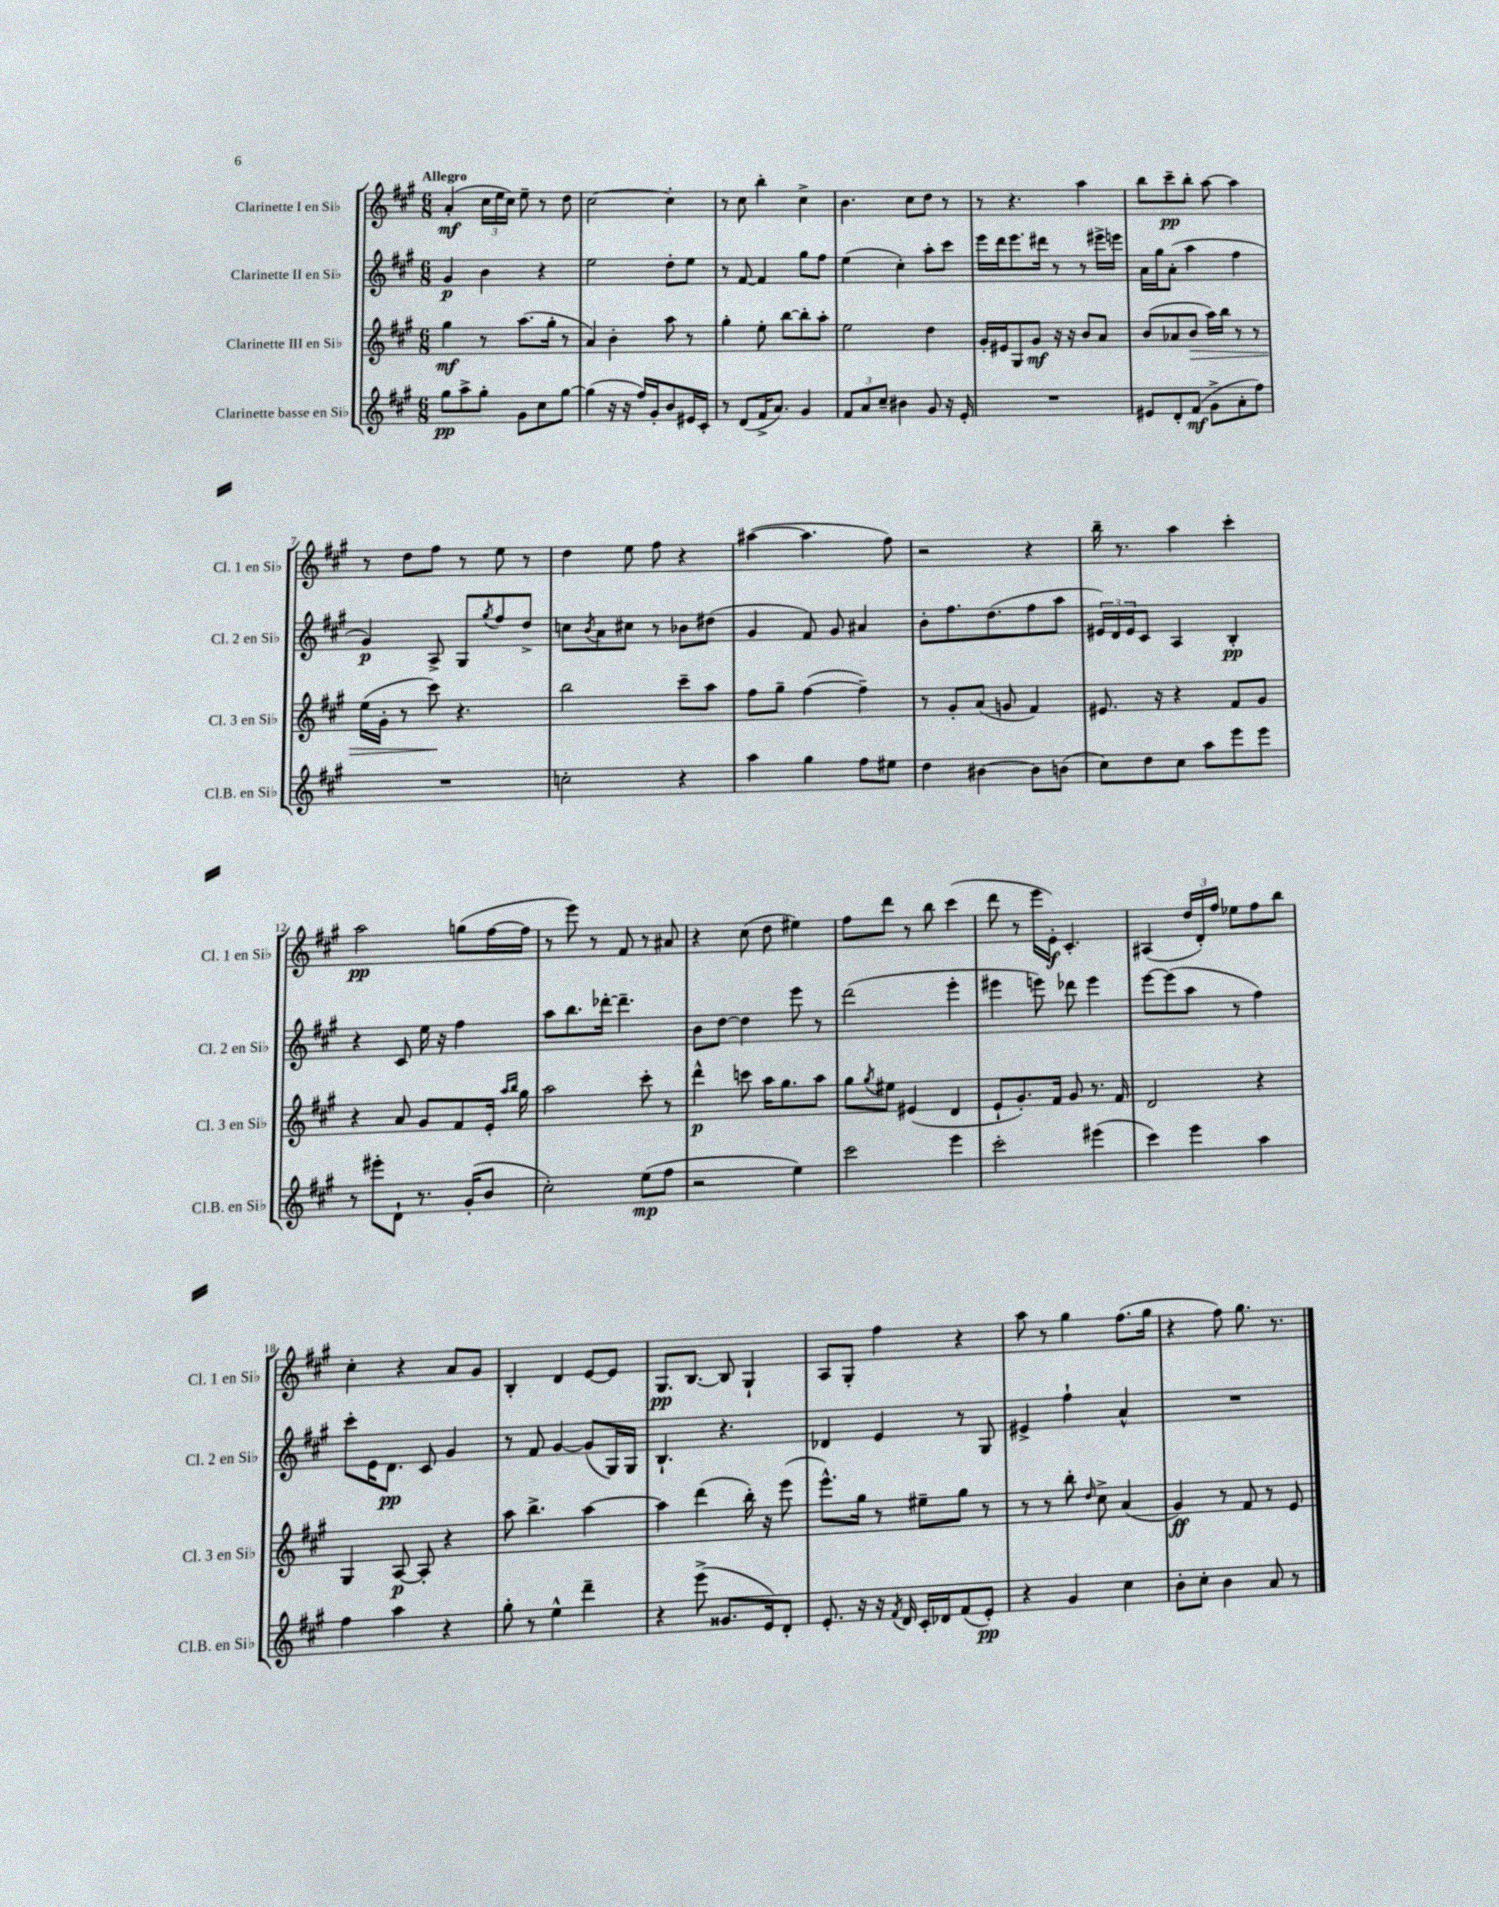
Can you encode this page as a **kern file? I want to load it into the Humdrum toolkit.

**kern	**dynam	**kern	**dynam	**kern	**dynam	**kern	**dynam
*part4	*part4	*part3	*part3	*part2	*part2	*part1	*part1
*staff4	*staff4	*staff3	*staff3	*staff2	*staff2	*staff1	*staff1
*I"Clarinette basse en Si♭	*	*I"Clarinette III en Si♭	*	*I"Clarinette II en Si♭	*	*I"Clarinette I en Si♭	*
*I'Cl.B. en Si♭	*	*I'Cl. 3 en Si♭	*	*I'Cl. 2 en Si♭	*	*I'Cl. 1 en Si♭	*
*clefG2	*	*clefG2	*	*clefG2	*	*clefG2	*
*k[f#c#g#]	*	*k[f#c#g#]	*	*k[f#c#g#]	*	*k[f#c#g#]	*
*M6/8	*	*M6/8	*	*M6/8	*	*M6/8	*
=1	=1	=1	=1	=1	=1	=1	=1
!	!	!	!	!	!	!LO:TX:a:B:t=Allegro	!
8gg#\L	pp	4gg#\	mf	4g#/	p	(4a'/	mf
8aa^\	.	.	.	.	.	.	.
8gg#'\J	.	8r	.	4b\	.	24cc#\LL	.
.	.	.	.	.	.	24ee\	.
.	.	.	.	.	.	24cc#\JJ)	.
8g#\L	.	(8.aa\L	.	.	.	8ee~\	.
8cc#\	.	.	.	4r	.	8r	.
.	.	16gg#'\Jk	.	.	.	.	.
[8gg#\J	.	8r	.	.	.	8dd\	.
=2	=2	=2	=2	=2	=2	=2	=2
(4gg#\]	.	4a/)	.	2ee\	.	[2cc#\	.
16r	.	4b'\	.	.	.	.	.
16r	.	.	.	.	.	.	.
16ff#/LL)	.	.	.	.	.	.	.
16g#'/J	.	.	.	.	.	.	.
8b/	.	8aa\	.	8dd'\L	.	4cc#'\]	.
16e#X/L	.	8r	.	8ee\J	.	.	.
16c#'/JJ	.	.	.	.	.	.	.
=3	=3	=3	=3	=3	=3	=3	=3
8r	.	4gg#'\	.	8r	.	8r	.
(8d/L	.	.	.	[8f#/	.	8cc#\	.
16f#^/K	.	8ee'\	.	4f#/]	.	4bb'\	.
8.a/J)	.	.	.	.	.	.	.
.	.	[8bb\L	.	.	.	.	.
4g#/	.	8bb'\]	.	8gg#\L	.	4cc#^\	.
.	.	8aa'\J	.	8ff#\J	.	.	.
=4	=4	=4	=4	=4	=4	=4	=4
12f#/L	.	2ee\	.	(4ee\	.	4.b\	.
12a/	.	.	.	.	.	.	.
12cc#~/J	.	.	.	.	.	.	.
4b#X\	.	.	.	4cc#'\)	.	.	.
.	.	.	.	.	.	8cc#\L	.
8g#/	.	4dd\	.	8aa'\L	.	8dd\J	.
16r	.	.	.	8ccc#\J	.	8r	.
16e'/	.	.	.	.	.	.	.
=5	=5	=5	=5	=5	=5	=5	=5
2.r	.	16g#'/LL	.	16eee\LL	.	8r	.
.	.	16e#X/J	.	16ddd\J	.	.	.
.	.	8G#/	.	8.eee\	.	4.r	.
.	.	8g#/J	mf	.	.	.	.
.	.	.	.	16ddd#X\Jk	.	.	.
.	.	16r	.	8r	.	.	.
.	.	16r	.	.	.	.	.
.	.	8b/L	.	8r	.	4aa\	.
.	.	8a/J	.	16eee#X^\LL	.	.	.
.	.	.	.	16eeen\JJ	.	.	.
=6	=6	=6	=6	=6	=6	=6	=6
8e#X/L	.	(8b/L	.	16a\LL	.	8bb\L	.
.	.	.	.	16gg#\J	.	.	.
8d'/	.	8a-X/	.	(8a'\J	.	8ccc#~\	pp
!	!	!	!LO:HP:b	!	!	!	!
(8f#/J	mf	8b/J	>	4aa\	.	8bb'\J	.
8g#^\L	.	16aa\LL)	.	.	.	[8aa\	.
.	.	16bb\JJ	.	.	.	.	.
8a'\	.	8r	.	4ff#\	.	4aa\]	.
8ff#\J)	.	8r	.	.	.	.	.
!!LO:LB:g=z
=7	=7	=7	=7	=7	=7	=7	=7
2.r	.	(16ee\LL	.	4g#/)	p	8r	.
.	.	16g#'\JJ	.	.	.	.	.
.	.	8r	.	.	.	8dd\L	.
.	.	8ccc#\)	.	8A^/	.	8ff#\J	.
.	.	4.r	]	8G#/L	.	8r	.
.	.	.	.	8qgg#/	.	.	.
.	.	.	.	8ff#/	.	8ee\	.
.	.	.	.	8dd^/J	.	8r	.
=8	=8	=8	=8	=8	=8	=8	=8
2ccn'\	.	2bb\	.	8ccn\L	.	4dd\	.
.	.	.	.	8qb/	.	.	.
.	.	.	.	8a\	.	.	.
.	.	.	.	8cc#X\J	.	8ee\	.
.	.	.	.	8r	.	8ff#\	.
4r	.	8ccc#~\L	.	8b-X\L	.	4r	.
.	.	8aa\J	.	(8dd#X\J	.	.	.
=9	=9	=9	=9	=9	=9	=9	=9
4aa\	.	8ff#\L	.	4g#/	.	([4aa#X\	.
.	.	8gg#~\J	.	.	.	.	.
4gg#\	.	([4ff#\	.	8f#/)	.	4.aa#\]	.
.	.	.	.	8g#/	.	.	.
8ff#\L	.	4ff#~\])	.	4a#X/	.	.	.
8ee#X\J	.	.	.	.	.	8ff#\)	.
=10	=10	=10	=10	=10	=10	=10	=10
4dd\	.	8r	.	8b'\L	.	2r	.
.	.	8g#'/L	.	8.ff#\	.	.	.
[4b#X\	.	(8a/J	.	.	.	.	.
.	.	.	.	(8.dd\	.	.	.
.	.	8gn/	.	.	.	.	.
8b#\L]	.	4f#/)	.	8ff#\	.	4r	.
(8bn\J	.	.	.	8aa\J	.	.	.
=11	=11	=11	=11	=11	=11	=11	=11
8cc#\L)	.	8.e#X/	.	24e#X/LL)	.	16bb~\	.
.	.	.	.	24d/	.	.	.
.	.	.	.	.	.	8.r	.
.	.	.	.	24e#/J	.	.	.
8dd\	.	.	.	8c#/J	.	.	.
.	.	16r	.	.	.	.	.
8cc#\J	.	4r	.	4A/	.	4aa\	.
8aa\L	.	.	.	.	.	.	.
8eee\	.	8f#/L	.	4B'/	pp	4ccc#'\	.
8eee\J	.	8g#/J	.	.	.	.	.
!!LO:LB:g=z
=12	=12	=12	=12	=12	=12	=12	=12
8r	.	4r	.	4r	.	2aa\	pp
8eee#X'\L	.	.	.	.	.	.	.
8d`\J	.	8a/	.	8c#/	.	.	.
8.r	.	8g#/L	.	16ee\	.	.	.
.	.	.	.	16r	.	.	.
.	.	8f#/	.	4ff#\	.	(8ggn\L	.
(16g#'/KL	.	.	.	.	.	.	.
8b/J	.	16e'/Jk	.	.	.	[16ff#\L	.
.	.	16qqaa/LL	.	.	.	.	.
.	.	16qqbb/JJ	.	.	.	.	.
.	.	16gg#\	.	.	.	16ff#\JJ]	.
=13	=13	=13	=13	=13	=13	=13	=13
2cc#'\)	.	2aa\	.	8aa\L	.	8r	.
.	.	.	.	8.bb\	.	8eee\)	.
.	.	.	.	.	.	8r	.
.	.	.	.	[16ddd-X'\Jk	.	.	.
.	.	.	.	4.ddd-~\]	.	8f#/	.
(8ee\L	mp	8ccc#'\	.	.	.	8r	.
8ff#\J	.	8r	.	.	.	8a#X/	.
=14	=14	=14	=14	=14	=14	=14	=14
2r	.	4ddd^^\	p	8b\L	.	4r	.
.	.	.	.	[8dd\J	.	.	.
.	.	8cccn\	.	4dd\]	.	(8cc#\	.
.	.	16aa\KL	.	.	.	8dd\	.
.	.	8.gg#\	.	.	.	.	.
4ee\)	.	.	.	8eee\	.	4ee#X\)	.
.	.	8aa\J	.	8r	.	.	.
=15	=15	=15	=15	=15	=15	=15	=15
2ccc#\	.	8gg#\L	.	(2ddd\	.	8ff#\L	.
.	.	8qgg#/	.	.	.	.	.
.	.	8ee#X\J	.	.	.	8ddd\J	.
.	.	(4e#X/	.	.	.	8r	.
.	.	.	.	.	.	8bb\	.
4eee\	.	4d/	.	4eee'\	.	(4ccc#\	.
=16	=16	=16	=16	=16	=16	=16	=16
2ccc#'\	.	8e`/L	.	4eee#X\	.	8ddd\	.
.	.	8.g#'/)	.	.	.	8r	.
.	.	.	.	8eeen\)	.	16eee\LL	.
.	.	16f#/Jk	.	.	.	16e'\JJ)	f
.	.	8g#/	.	8ddd-X\	.	4.c#'/	.
(4eee#X\	.	8.r	.	4eee\	.	.	.
.	.	16f#/	.	.	.	.	.
=17	=17	=17	=17	=17	=17	=17	=17
4ccc#\)	.	2d/	.	[8eee\L	.	(4A#X/	.
.	.	.	.	(8eee\]	.	.	.
4eee\	.	.	.	8aa\J	.	24dd/LL	.
.	.	.	.	.	.	24d'/)	.
.	.	.	.	.	.	24ff#/JJ	.
.	.	.	.	8r	.	8ee-X\L	.
4aa\	.	4r	.	4ff#\)	.	8ff#\	.
.	.	.	.	.	.	8bb\J	.
!!LO:LB:g=z
=18	=18	=18	=18	=18	=18	=18	=18
4ff#\	.	4G#/	.	8ccc#'\L	.	4cc#'\	.
.	.	.	.	16e\K	.	.	.
.	.	.	.	8.d\J	pp	.	.
4aa\	.	[8A/	p	.	.	4r	.
.	.	8A'/]	.	8c#/	.	.	.
4r	.	4r	.	4g#/	.	8a/L	.
.	.	.	.	.	.	8g#/J	.
=19	=19	=19	=19	=19	=19	=19	=19
8gg#'\	.	8aa\	.	8r	.	4B'/	.
8r	.	4.bb^\	.	8f#/	.	.	.
4ee^^\	.	.	.	[4g#/	.	4d/	.
4ddd~\	.	[4aa\	.	(8g#/L]	.	[8e/L	.
.	.	.	.	16G#/L)	.	8e/J]	.
.	.	.	.	16G#/JJ	.	.	.
=20	=20	=20	=20	=20	=20	=20	=20
4r	.	4aa\]	.	4.B`/	.	8.G#/L	pp
.	.	.	.	.	.	[8.B/J	.
(8eee^\	.	(4ddd\	.	.	.	.	.
8.g##X/L	.	.	.	4.r	.	8B/]	.
.	.	16bb'\)	.	.	.	4G#`/	.
16e/k)	.	16r	.	.	.	.	.
8d'/J	.	(8eee\	.	.	.	.	.
=21	=21	=21	=21	=21	=21	=21	=21
8.e'/	.	8.eee^^\L)	.	4d-X/	.	8A/L	.
.	.	.	.	.	.	8G#'/J	.
16r	.	16gg#\Jk	.	.	.	.	.
16r	.	8r	.	4e/	.	4ff#\	.
8qf#/	.	.	.	.	.	.	.
16d/	.	.	.	.	.	.	.
16c#'/LL	.	8ee#X~\L	.	.	.	.	.
16d-X/J	.	.	.	.	.	.	.
(8f#/	.	8gg#\J	.	8r	.	4r	.
8e'/J)	pp	8r	.	8G#/	.	.	.
=22	=22	=22	=22	=22	=22	=22	=22
4r	.	8r	.	4e#X^/	.	8aa\	.
.	.	8r	.	.	.	8r	.
4g#/	.	8bb'\	.	4ff#`\	.	4gg#\	.
.	.	16qqdd/	.	.	.	.	.
.	.	8cc#^\	.	.	.	.	.
4cc#\	.	(4a/	.	4a^^/	.	(8.ff#\L	.
.	.	.	.	.	.	16gg#\Jk	.
=23	=23	=23	=23	=23	=23	=23	=23
8b'\L	.	4g#/)	ff	2.r	.	4r	.
8cc#'\J	.	.	.	.	.	.	.
4b\	.	8r	.	.	.	8ff#\)	.
.	.	8f#/	.	.	.	8.gg#\	.
8a/	.	8r	.	.	.	.	.
.	.	.	.	.	.	8.r	.
8r	.	8e/	.	.	.	.	.
==	==	==	==	==	==	==	==
*-	*-	*-	*-	*-	*-	*-	*-
